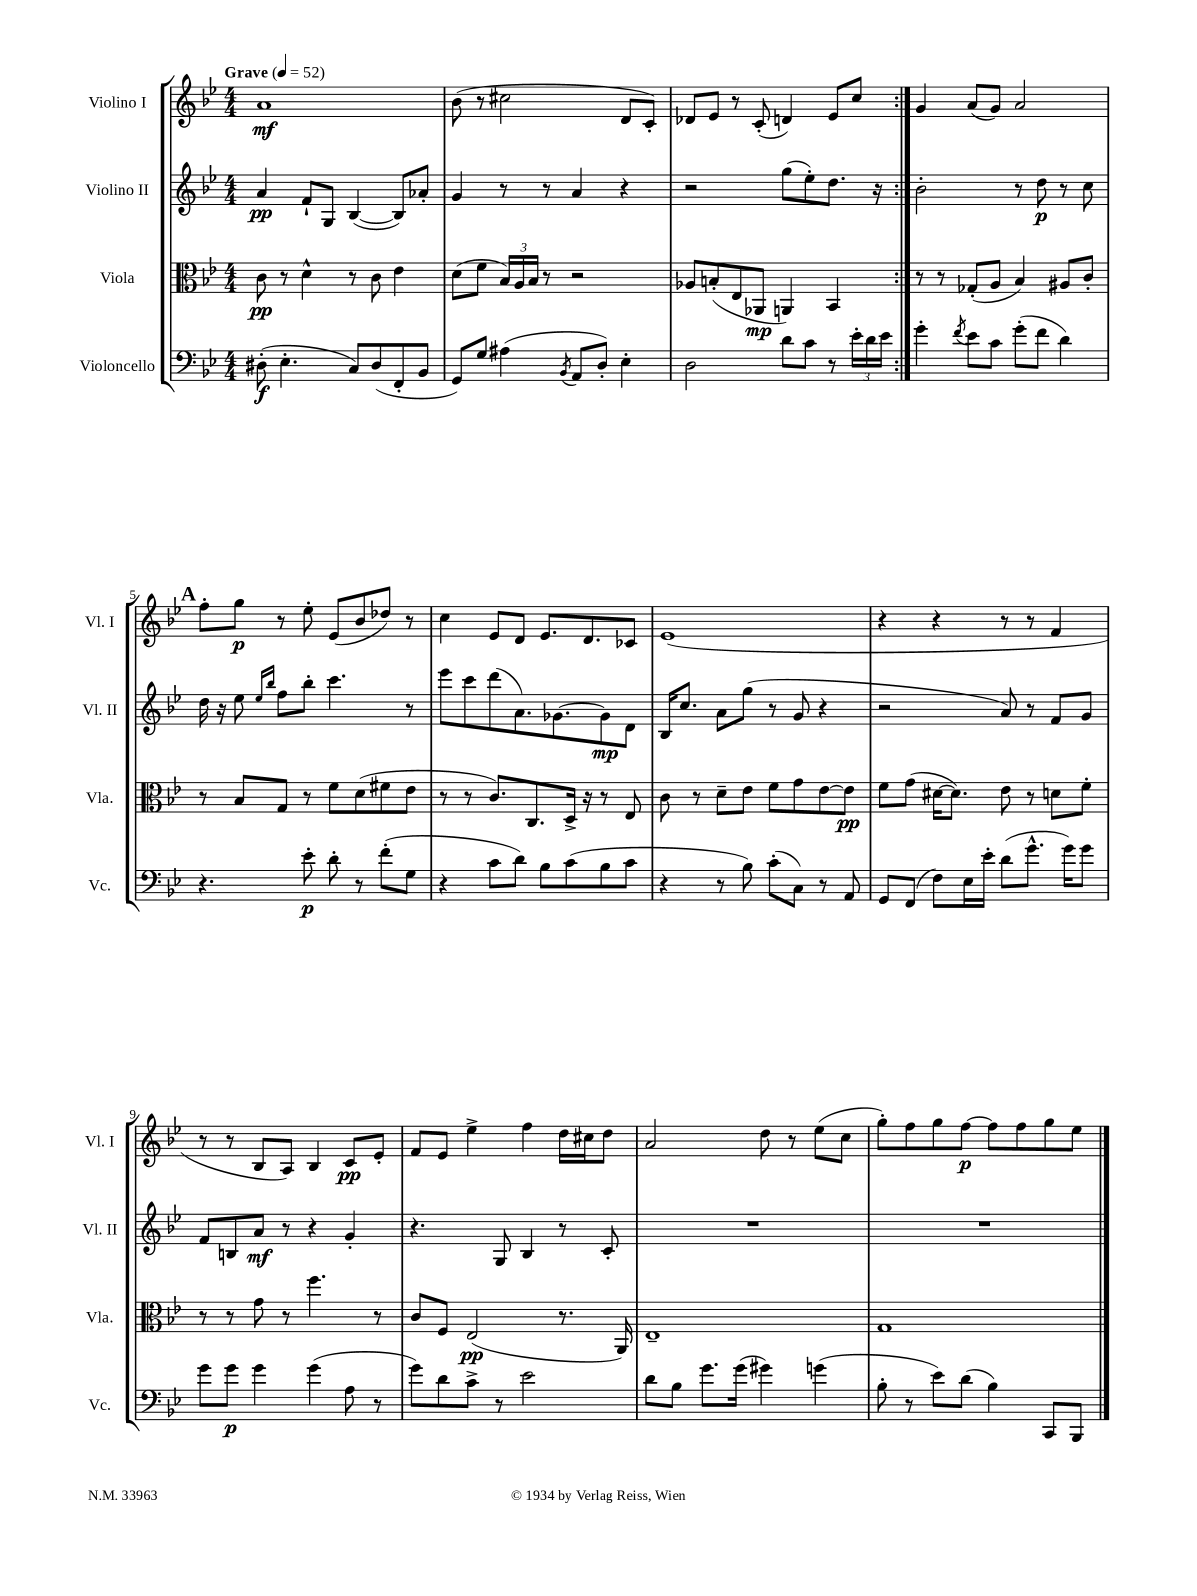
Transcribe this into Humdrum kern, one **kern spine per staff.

**kern	**kern	**kern	**kern
*staff4	*staff3	*staff2	*staff1
*clefF4	*clefC3	*clefG2	*clefG2
*k[b-e-]	*k[b-e-]	*k[b-e-]	*k[b-e-]
*M4/4	*M4/4	*M4/4	*M4/4
*MM52	*MM52	*MM52	*MM52
(8D#'	8c	4a	1a
4.E-'	8r	.	.
.	4d^^	8f`	.
.	.	8G	.
8C)	8r	([4B-	.
(8D#	8c	.	.
8FF'	4e-	8B-])	.
8BB-	.	8a-'	.
=	=	=	=
8GG)	(8d	4g	(8b-
8G	8f	.	8r
(4A#	24B-)	8r	2cc#
.	24A	.	.
.	24B-	.	.
.	8r	8r	.
8qBB-	.	.	.
8AA	2r	4a	.
8D')	.	.	.
4E-'	.	4r	8d
.	.	.	8c')
=	=	=	=
2D	8A-	2r	8d-
.	(8B'	.	8e-
.	8E-	.	8r
.	8AA-	.	(8c'
8d	4AA)	(8gg	4d)
8c	.	8ee-')	.
8r	4BB-	8.dd	8e-
24e-'	.	.	8cc
24d	.	.	.
.	.	16r	.
24e-	.	.	.
=:|!	=:|!	=:|!	=:|!
4g'	8r	2b-'	4g
.	8r	.	.
8qf	.	.	.
8e-	(8G-'	.	(8a
8c	8A	.	8g)
(8g'	4B-)	8r	2a
8f	.	8dd	.
4d)	8A#	8r	.
.	8c'	8cc	.
=	=	=	=
4.r	8r	16dd	8ff'
.	.	16r	.
.	8B-	8ee-	8gg
.	.	16qqee-	.
.	.	16qqbb-	.
.	8G	8ff	8r
8e-'	8r	8bb-'	8ee-'
8d'	8f	4.ccc	(8e-
8r	(8d	.	8b-
(8f'	8f#	.	8dd-)
8G	8e-	8r	8r
=	=	=	=
4r	8r	8eee-	4cc
.	8r	8ccc	.
8c	8.c)	(8ddd	8e-
8d)	.	8.a)	8d
.	8.C	.	.
8B-	.	.	8.e-
.	.	[8.g-	.
(8c	16D^	.	.
.	16r	.	8.d
8B-	8r	8g-]	.
8c	8E-	8d	8c-
=	=	=	=
4r	8c	16B-	(1e-
.	.	8.cc	.
.	8r	.	.
8r	8d~	8a	.
8B-)	8e-	(8gg	.
(8c'	8f	8r	.
8C)	8g	8g	.
8r	[8e-	4r	.
8AA	8e-]	.	.
=	=	=	=
8GG	8f	2r	4r
(8FF	(8g	.	.
8F)	[16d#	.	4r
.	8.d#])	.	.
16E-	.	.	.
16e-'	.	.	.
(8d	8e-	8a)	8r
8.g^^	8r	8r	8r
.	8d	8f	4f
16g)	.	.	.
8g	8f'	8g	.
=	=	=	=
8g	8r	8f	8r
8g	8r	8B	8r
4g	8g	8a	8B-
.	8r	8r	8A)
(4g	4.ff	4r	4B-
8A	.	4g'	8c
8r	8r	.	8e-'
=	=	=	=
8g)	8c	4.r	8f
8d	8F	.	8e-
8c^	(2E-	.	4ee-^
8r	.	8G	.
2e-	.	4B-	4ff
.	8.r	8r	16dd
.	.	.	16cc#
.	.	8c'	8dd
.	16AA)	.	.
=	=	=	=
8d	1E-~	1r	2a
8B-	.	.	.
8.g	.	.	.
(16g	.	.	.
4g#)	.	.	8dd
.	.	.	8r
(4g	.	.	(8ee-
.	.	.	8cc
=	=	=	=
8B-'	1G	1r	8gg')
8r	.	.	8ff
8e-)	.	.	8gg
(8d	.	.	[8ff
4B-)	.	.	8ff]
.	.	.	8ff
8CC	.	.	8gg
8BBB-	.	.	8ee-
==	==	==	==
*-	*-	*-	*-
